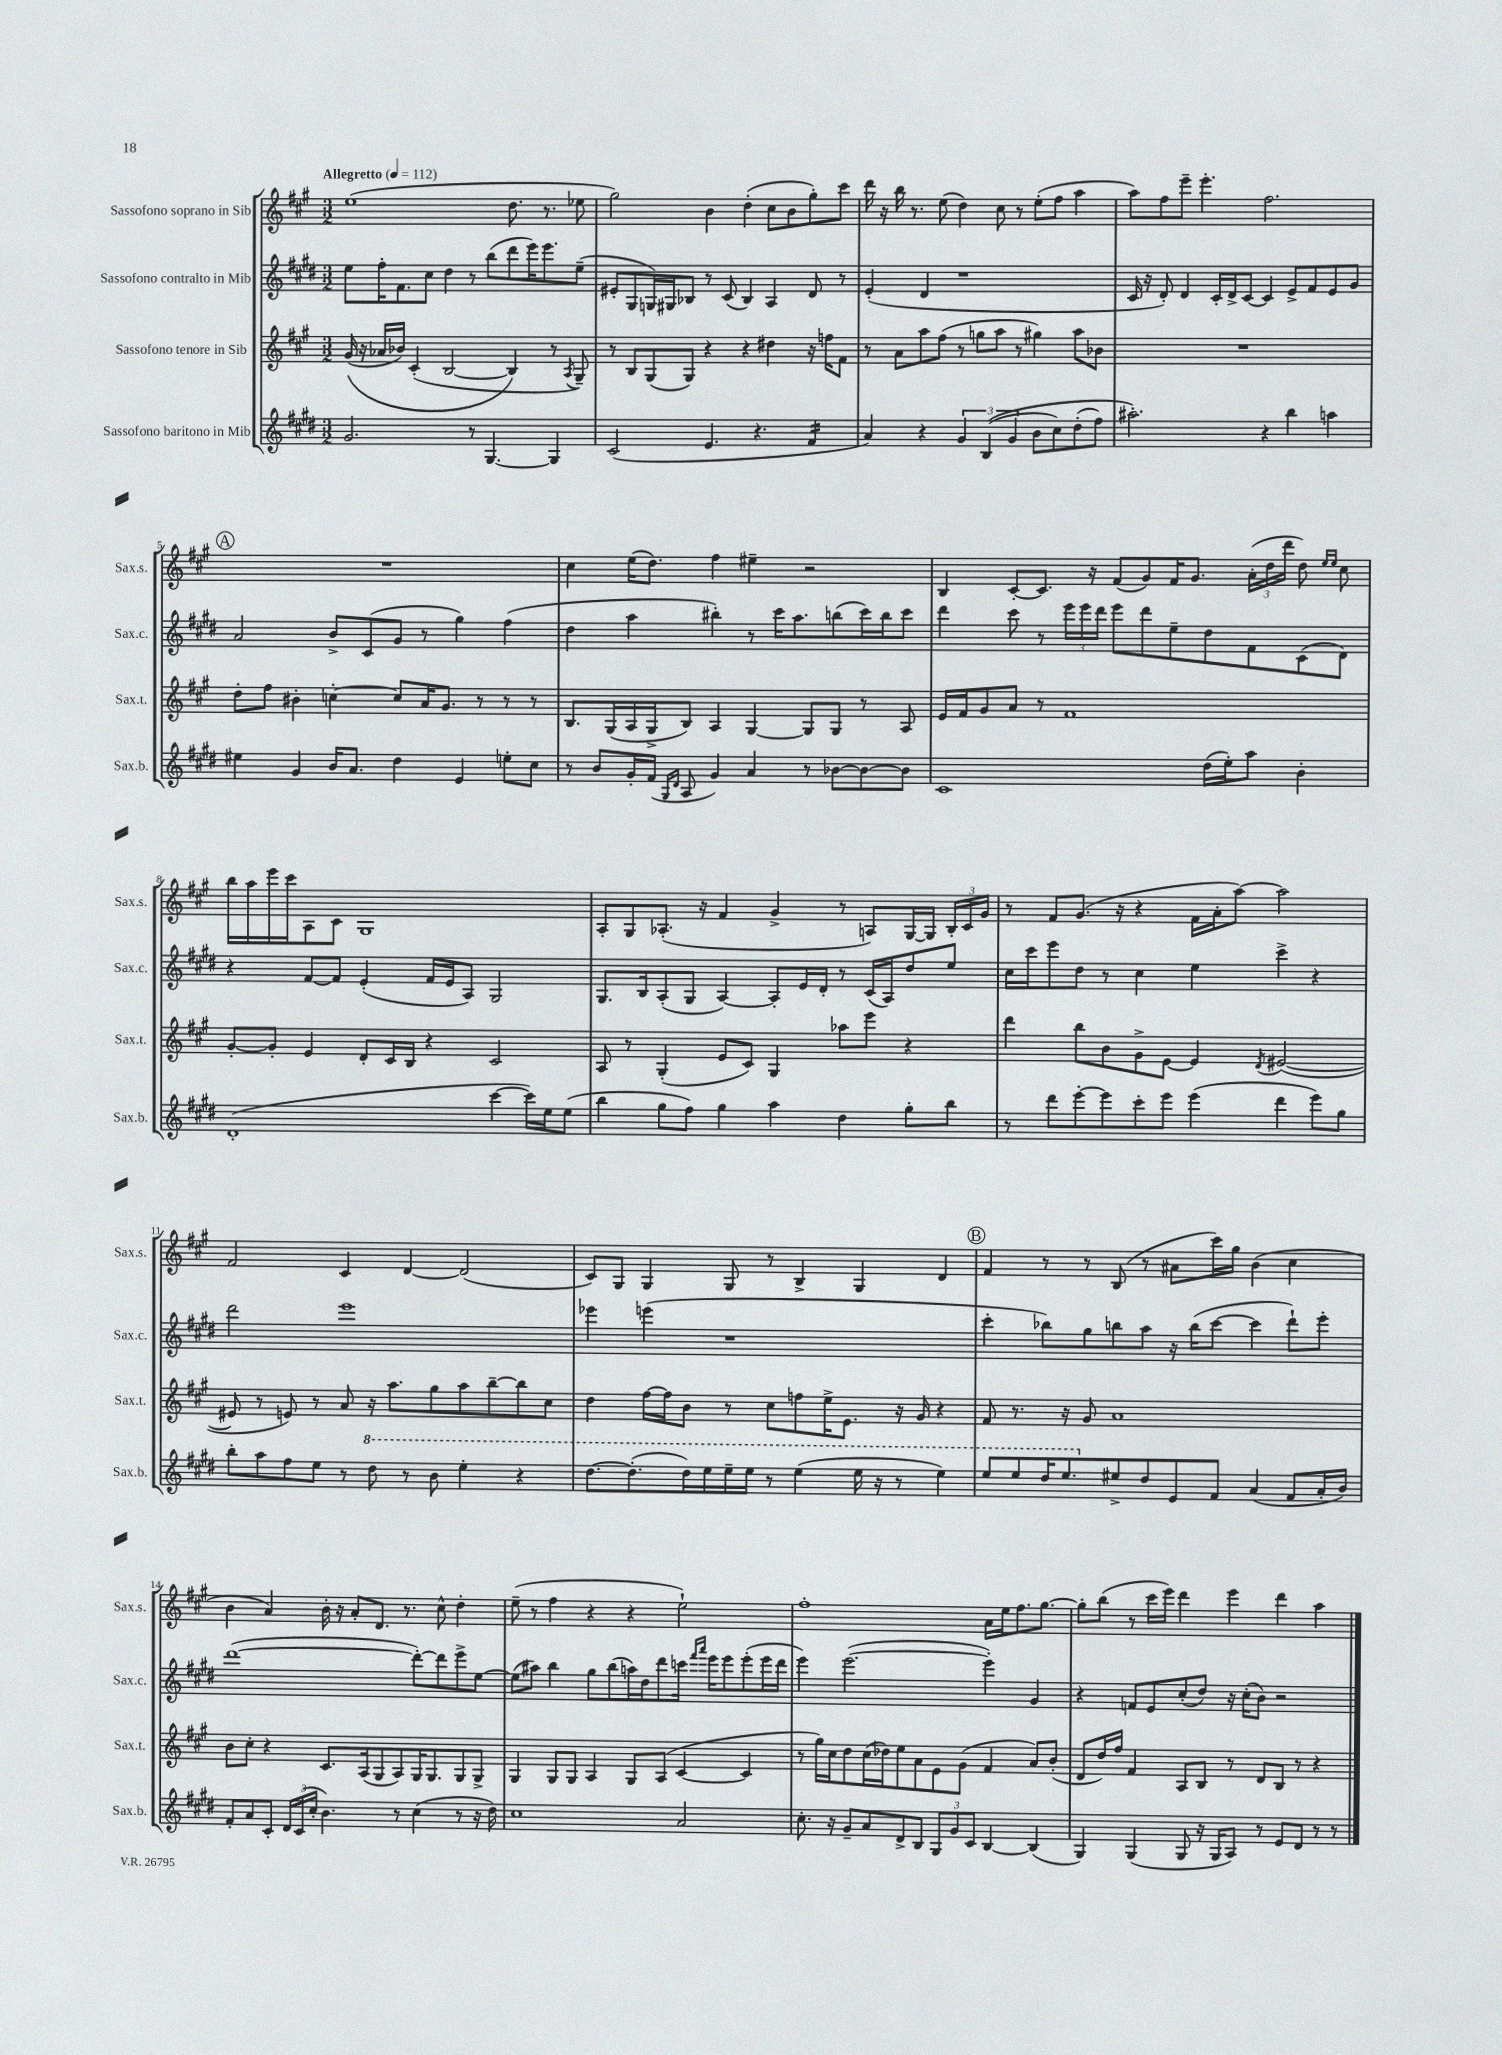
<<
\new StaffGroup <<
\new Staff = "s0" \with { instrumentName = "Sassofono soprano in Sib" shortInstrumentName = "Sax.s." } {
    \clef treble \key a \major \numericTimeSignature \time 3/2 \tempo "Allegretto" 4 = 112
    \autoBeamOff e''1( d''8. r8. ees''8 |
    gis''2) b'4 d''4-.( cis''8[ b'8 gis''8-.) cis'''8] |
    d'''16 r16 b''16 r8. e''8( d''4) cis''8 r8 e''8[-.( fis''8] a''4 |
    a''8[) fis''8 e'''8]-- e'''4.-. fis''2. |
    \mark \markup { \circle "A" } R1. |
    cis''4 e''16[( d''8.]) fis''4 eis''4-- r2 |
    b4 cis'8[~-. cis'8.] r16 fis'8[( gis'8) fis'16 gis'8.] \tuplet 3/2 { a'16[-.( d''16 d'''16] } d''8) \grace { e''16[ e''16] } cis''8 |
    b''16[ a''16 e'''16 cis'''16 a8 cis'8] gis1 |
    a8[-. gis8 aes8.]-.( r16 fis'4 gis'4-> r8 a8[) gis16~ gis16] \tuplet 3/2 { b16[-. cis'16 gis'16] } |
    r8 fis'8[ gis'8.]( r16 r4 fis'16[ a'16-. a''8]~) a''2 |
    fis'2 cis'4 d'4~ d'2( |
    cis'8[) gis8] gis4 gis8 r8 b4-> gis4 d'4 |
    \mark \markup { \circle "B" } fis'4 r8 r8 b8( r8 ais'8[ cis'''16) gis''16] b'4( cis''4 |
    b'4 a'4) b'16-. r16 a'8[-. d'8.] r8. cis''8-^ d''4-. |
    e''8--( r8 fis''4 r4 r4 e''2-!) |
    fis''1-. a'16[ e''16 fis''8. gis''8.]~ |
    gis''8[-. b''8]( r8 cis'''16[ e'''16]) d'''4 e'''4 d'''4 a''4 \bar "|." |
}
\new Staff = "s1" \with { instrumentName = "Sassofono contralto in Mib" shortInstrumentName = "Sax.c." } {
    \clef treble \key e \major \numericTimeSignature \time 3/2
    \autoBeamOff e''8[ fis''16-. fis'8. cis''8] dis''4 r8 b''8[( dis'''8 e'''16) e'''8. e''8]--( |
    eis'8[-. gis8 g16) gis16 bes8] r8 cis'8( bes4) a4 dis'8 r8 |
    e'4-.( dis'4 r1 |
    cis'16 r16 dis'8-.) dis'4 cis'16[-. dis'16-> cis'8]~ cis'4 e'8[-> fis'8 e'8 gis'8] |
    \mark \markup { \circle "A" } a'2 b'8[-> cis'8( gis'8] r8 gis''4) fis''4( |
    dis''4 a''4 bis''4-.) r8 cis'''16[ a''8. b''8( cis'''16) b''16 cis'''8] |
    dis'''4 cis'''8 r8 \tuplet 3/2 { e'''16[ e'''16 dis'''16] } e'''8[ dis'''8 e''8-- dis''8 fis'8 cis'8( dis'8]) |
    r4 fis'8[~ fis'8] e'4-.( fis'16[ e'16 a8]) gis2 |
    gis8.[ b16 a8-.( gis8] a4~) a8[-. e'16 dis'16]-. r8 cis'16[( a16) dis''8 e''8] |
    cis''16[ cis'''16 e'''8 dis''8] r8 cis''4 e''4 cis'''4-> r4 |
    dis'''2 e'''1 |
    ees'''4 e'''4( r1 |
    \mark \markup { \circle "B" } cis'''4-. bes''8[) gis''8 b''8 a''8] r16 b''16[( cis'''8]~ cis'''4 dis'''8[-!) e'''8]-. |
    dis'''1~( dis'''8[~-.) dis'''8 e'''8-> e''8]~ |
    e''8[( ais''8]) b''4 gis''8[ b''8( a''16) dis''16 dis'''8 c'''16] \grace { fis'''16[ a'''16] } e'''16[ e'''8 e'''8-.( e'''16 dis'''16] |
    e'''4) e'''2.~( e'''4-.) gis'4 |
    r4 f'8[ e'8 cis''8-.( dis''8]) r16 cis''16[-.( b'8]) r2 \bar "|." |
}
\new Staff = "s2" \with { instrumentName = "Sassofono tenore in Sib" shortInstrumentName = "Sax.t." } {
    \clef treble \key a \major \numericTimeSignature \time 3/2
    \autoBeamOff gis'16(\( r16 aes'16[ bes'16]) cis'4-.( b2~ b4\) r8 \acciaccatura { a8 } gis8--) |
    r8 b8[ gis8( gis8]) r4 r4 dis''4 r16 f''16[ fis'8] |
    r8 a'8[ a''8 fis''8]( r8 g''8[ a''8] r8 gis''4) a''8[ bes'8] |
    R1. |
    \mark \markup { \circle "A" } d''8[-. fis''8] bis'4-. c''4~-. c''8[ a'16 gis'8.] r8 r8 r8 |
    b8.[ gis16( a16 gis16-> b8]) a4 gis4~ gis8[ gis8] r8 a8 |
    e'16[ fis'16 gis'8 a'8] r8 fis'1 |
    gis'8[~-. gis'8]-. e'4 d'8[-. cis'16 b16] r4 cis'2 |
    a8 r8 gis4-.( e'8[ cis'8]) gis4 aes''8[ e'''8] r4 |
    d'''4 b''8[ b'8 gis'8-> e'8]~ e'4 \acciaccatura { d'8 } eis'2~( |
    eis'8 r8 e'8) r8 a'8 r16 a''8.[ gis''8 a''8 b''8~-- b''8 cis''8] |
    d''4 fis''16[~ fis''16 b'8] r8 cis''8[ f''8 e''16-> e'8.] r16 gis'16 r4 |
    \mark \markup { \circle "B" } fis'8 r8. r16 gis'8 a'1 |
    b'8[ cis''8]-. r4 cis'8.[ a16( gis8 a8) gis16 gis8. gis8 gis8]-> |
    gis4 gis8[ gis8] a4 gis8[ a8]( cis'4~ cis'4 |
    r8 gis''16[) cis''16 d''8 cis''16( des''16) e''8 a'8 e'8 gis'8]( fis'4 a'8[) b'8]-.( |
    d'8[ d''16) fis''16] fis'4 a8[ b8] r8 d'8[ b8] r8 r4 \bar "|." |
}
\new Staff = "s3" \with { instrumentName = "Sassofono baritono in Mib" shortInstrumentName = "Sax.b." } {
    \clef treble \key e \major \numericTimeSignature \time 3/2
    \autoBeamOff gis'2. r8 gis4.~ gis4 |
    cis'2( e'4. r4. fis'4:16 |
    a'4) r4 \tuplet 3/2 { gis'4 b4(\( gis'4 } b'8[ cis''8) dis''8-.( fis''8]) |
    ais''2.-.\) r4 b''4 a''4 |
    \mark \markup { \circle "A" } eis''4 gis'4 b'16[ a'8.] dis''4 e'4 e''8[-. cis''8] |
    r8 b'8[ gis'16-. fis'16]( \grace { gis16[ dis'16] } a8 gis'4) a'4 r8 bes'8[~ bes'8~ bes'8] |
    cis'1 dis''16[( e''16-.) a''8] b'4-. |
    dis'1-.( cis'''4~ cis'''16[) e''16 e''8]( |
    b''4 gis''8[ fis''8]) gis''4 a''4 dis''4 gis''8[-. b''8] |
    r8 dis'''8[ e'''8~-. e'''8 cis'''8-. e'''8] e'''4( dis'''4 e'''8[) gis''8] |
    b''8[-. a''8 fis''8 e''8] r8 \ottava #1 dis'''8 r8 b''8 e'''4-. r4 |
    dis'''8.[~ dis'''8.-.( dis'''16) e'''16 e'''16-- e'''16] r8 e'''4( e'''16 r16 r8 e'''4) |
    \mark \markup { \circle "B" } e'''8[ e'''8 dis'''16 e'''8. \ottava #0 eis''8-> dis''8 e'8 fis'8] a'4( fis'8[ a'16-. b'16]) |
    fis'8[-. a'8 cis'8]-. \tuplet 3/2 { dis'16[ cis'16( cis''16]-. } b'4.) r8 cis''4( r8 r16 dis''16) |
    cis''1 a'2 |
    cis''8.-. r16 gis'8[-- a'8 dis'8-> b8] \tuplet 3/2 { gis8[ gis'8 cis'8] } b4~ b4( |
    gis4) gis4( gis8 r16 gis16[ a8]) r8 e'8[ dis'8] r8 r8 \bar "|." |
}
>>
>>
